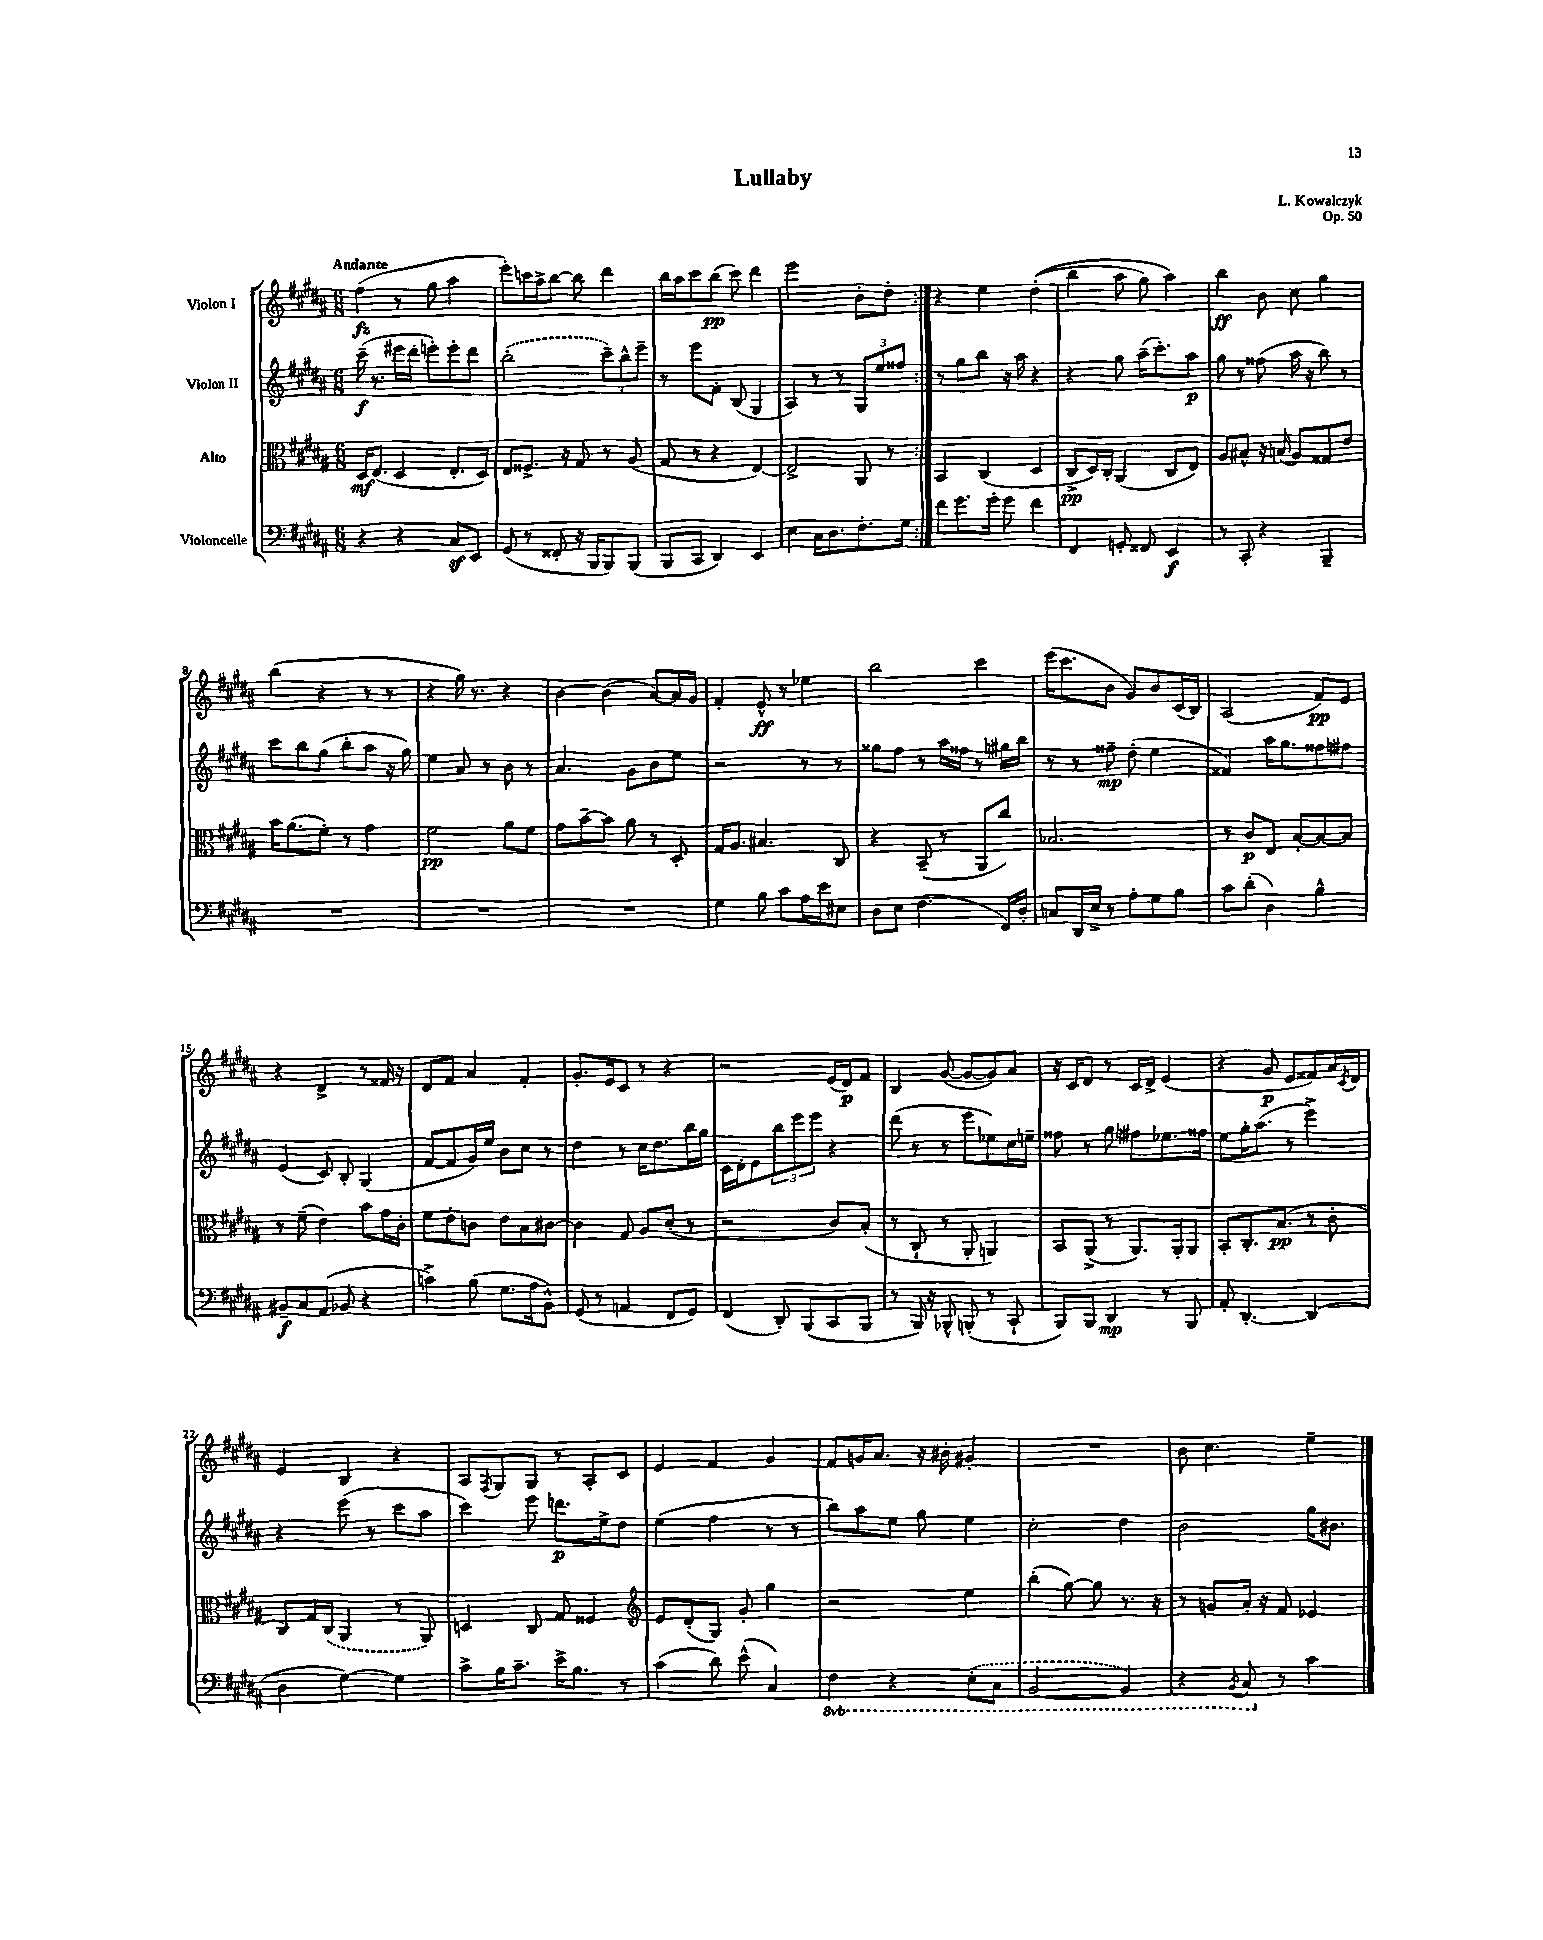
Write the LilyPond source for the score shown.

\header { title = "Lullaby" composer = "L. Kowalczyk" opus = "Op. 50" }
<<
\new StaffGroup <<
\new Staff = "s0" \with { instrumentName = "Violon I" } {
    \clef treble \key b \major \numericTimeSignature \time 6/8 \tempo "Andante"
    \repeat volta 2 { fis''4\fz( r8 gis''8 ais''4 |
    e'''8-.) c'''16 ais''16-> b''8~ b''8 dis'''4 |
    b''16 ais''16 cis'''8 b''8\pp( cis'''8) dis'''4 |
    e'''2 b'8-. dis''8-. | }
    r4 e''4 dis''4-.(\( |
    b''4 ais''8 gis''8) ais''4\) |
    b''4\ff b'8 cis''8 gis''4 |
    b''4( r4 r8 r8 |
    r4 gis''16) r8. r4 |
    b'4~ b'4( ais'8~) ais'16 gis'16 |
    fis'4-. e'8-^\ff r8 ees''4 |
    b''2 cis'''4 |
    e'''16( cis'''8. b'8 gis'8) b'8 cis'16( b16) |
    ais2( fis'8\pp) e'8 |
    r4 dis'4-> r8 fisis'16 r16 |
    dis'8 fis'8 ais'4 fis'4-. |
    gis'8.-. e'16 cis'8 r8 r4 |
    r2 e'16( dis'16\p) fis'8 |
    b4 gis'8~( gis'8~ gis'8) ais'8 |
    r16 cis'16 dis'8 r8 cis'16 dis'16-> e'4( |
    r4 gis'8\p e'8 fisis'8) ais'16 \acciaccatura { cis'8 } dis'16 |
    e'4 b4 r4 |
    ais8 \acciaccatura { fis8 } gis8 gis8 r8 ais8-. cis'8 |
    e'4 fis'4 gis'4 |
    fis'8 g'16 ais'8. r16 bis'16-. gis'4-. |
    R2. |
    b'8 cis''4. e''4-- \bar "|." |
}
\new Staff = "s1" \with { instrumentName = "Violon II" } {
    \clef treble \key b \major \numericTimeSignature \time 6/8
    \repeat volta 2 { cis'''16--\f( r8. eis'''16 dis'''16-. e'''8-.) e'''8-. dis'''8 |
    \once \slurDashed b''2-.( \tuplet 3/2 { cis'''8--) b''8-^ e'''8-- } |
    r8 e'''8 fis'8-. b8( gis4 |
    ais4) r8 r8 \tuplet 3/2 { gis8 e''8 fisis''8 } | }
    r8 gis''8 b''8 r16 ais''16 r4 |
    r4 gis''8 ais''16--( cis'''8.-.) ais''8\p |
    gis''8 r8 fisis''8( ais''16 r16 b''8) r8 |
    cis'''8 b''8 gis''8( b''8-. ais''8 r16 gis''16) |
    e''4 ais'8 r8 b'8 r8 |
    ais'4. gis'8 b'8 e''8 |
    r2 r8 r8 |
    gisis''8 fis''8 r8 ais''16 fisis''16 r8 gis''16 b''16 |
    r8 r8 fisis''8--\mp dis''8-.( e''4 |
    fisis'4) ais''16 gis''8. fisis''8 fis''8 |
    e'4( cis'8) b8-. gis4( |
    fis'8~ fis'8 gis'16) e''16 b'8 cis''8 r8 |
    dis''4 r8 cis''16 dis''8. b''16 gis''16 |
    cis'16 dis'16-. e'8 \tuplet 3/2 { b''8 e'''8 e'''8 } r4 |
    dis'''8( r8 r8 e'''8 ees''8) cis''16 e''16-- |
    fisis''8 r8 gis''8 fis''8 ees''8. fisis''16 |
    e''8 gis''16-. ais''8.( r8 e'''4->) |
    r4 e'''8( r8 cis'''8 ais''8 |
    cis'''4) e'''8 d'''8.\p e''16-> dis''8 |
    e''4( fis''4 r8 r8 |
    b''8) ais''8 e''8 gis''8 e''4 |
    cis''2-. dis''4 |
    b'2 gis''16 bis'8. \bar "|." |
}
\new Staff = "s2" \with { instrumentName = "Alto" } {
    \clef alto \key b \major \numericTimeSignature \time 6/8
    \repeat volta 2 { dis16\mf e8.( dis4 e8.-. dis16) |
    e8 fisis8.-> r16 gis8 r8 ais8( |
    gis8 r8 r4 e4~) |
    e2-> ais,8 r8 | }
    b,4 cis4( dis4 |
    cis8->\pp dis16) cis16-. ais,4( cis8 e8) |
    ais8 bis8-^ r16 b16( ais8) gisis8 e'8 |
    b'16 ais'8.( fis'8-.) r8 gis'4 |
    fis'2\pp ais'8 fis'8 |
    gis'8 b'8~-- b'8 ais'8 r8 dis8-. |
    gis16 ais8. bis4. cis8 |
    r4 b,8--( r8 ais,8 cis''8) |
    bes2. |
    r8 cis'8\p e8 b8~-. b8~ b8 |
    r8 fis'8--( e'4) b'8 gis'16 cis'16-. |
    fis'8 e'8-. c'8 e'8 b8 cis'8~ |
    cis'4 gis8 ais8 dis'8-.( r8 |
    r2 cis'8) b8-.( |
    r8 cis8-! r8 ais,8-. a,4) |
    b,8 ais,8->( r8 ais,8.) ais,16-. ais,8 |
    b,8-. cis8.-. b8.\pp( r8 cis'8-. |
    cis8) gis16 \once \slurDashed cis16( ais,4 r8 ais,8) |
    d4 cis8 gis8 fisis4 |
    \clef treble e'8 dis'8-.( gis8) gis'8-. gis''4 |
    r2 e''4 |
    b''4-.( gis''8~) gis''8 r8. r16 |
    r8 g'8 ais'16-. r16 fis'8 ees'4 \bar "|." |
}
\new Staff = "s3" \with { instrumentName = "Violoncelle" } {
    \clef bass \key b \major \numericTimeSignature \time 6/8 \set Staff.ottavationMarkups = #ottavation-simple-ordinals
    \repeat volta 2 { r4 r4 cis8\sf e,8 |
    gis,8( r8 fisis,8-. r16 b,,16 b,,8) b,,8( |
    b,,8 cis,8 dis,4) e,4 |
    e4 cis16 dis8. fis8.-. gis16 | }
    fis'8 gis'8. gis'16-. gis'8 fis'4 |
    fis,4 g,8-. fisis,8 e,4\f |
    r8 cis,8-. r4 b,,4-- |
    R2. |
    R2. |
    R2. |
    gis4 b8 cis'8 ais16 e'16 eis8 |
    dis8 e8 fis4.( fis,16) dis16-. |
    c8 dis,16 e16-> r8 ais8-. gis8 b8 |
    cis'8 dis'8-.( dis4) b4-^ |
    bis,8--\f cis8 ais,8( bes,8 r4 |
    c'4->) b8( gis8. ais16 b,8-^) |
    gis,8( r8 a,4 fis,8 gis,8) |
    fis,4( dis,8-.) b,,8( cis,8 b,,8 |
    r8 b,,16) r16 bes,,8-^ b,,8-.( r8 cis,8-! |
    b,,8) b,,8 dis,4\mp r8 b,,8 |
    ais,8-. dis,4.~-. dis,4( |
    dis4 gis4~) gis4 |
    cis'8-> b16 cis'8.-- e'16-> b8. r8 |
    cis'4( dis'8) e'8-^( cis4) |
    \ottava #-1 fis,4 r4 \once \slurDashed e,8-.( cis,8 |
    b,,2~ b,,4) |
    r4 \acciaccatura { b,,8 } cis,8 \ottava #0 r8 cis'4 \bar "|." |
}
>>
>>
